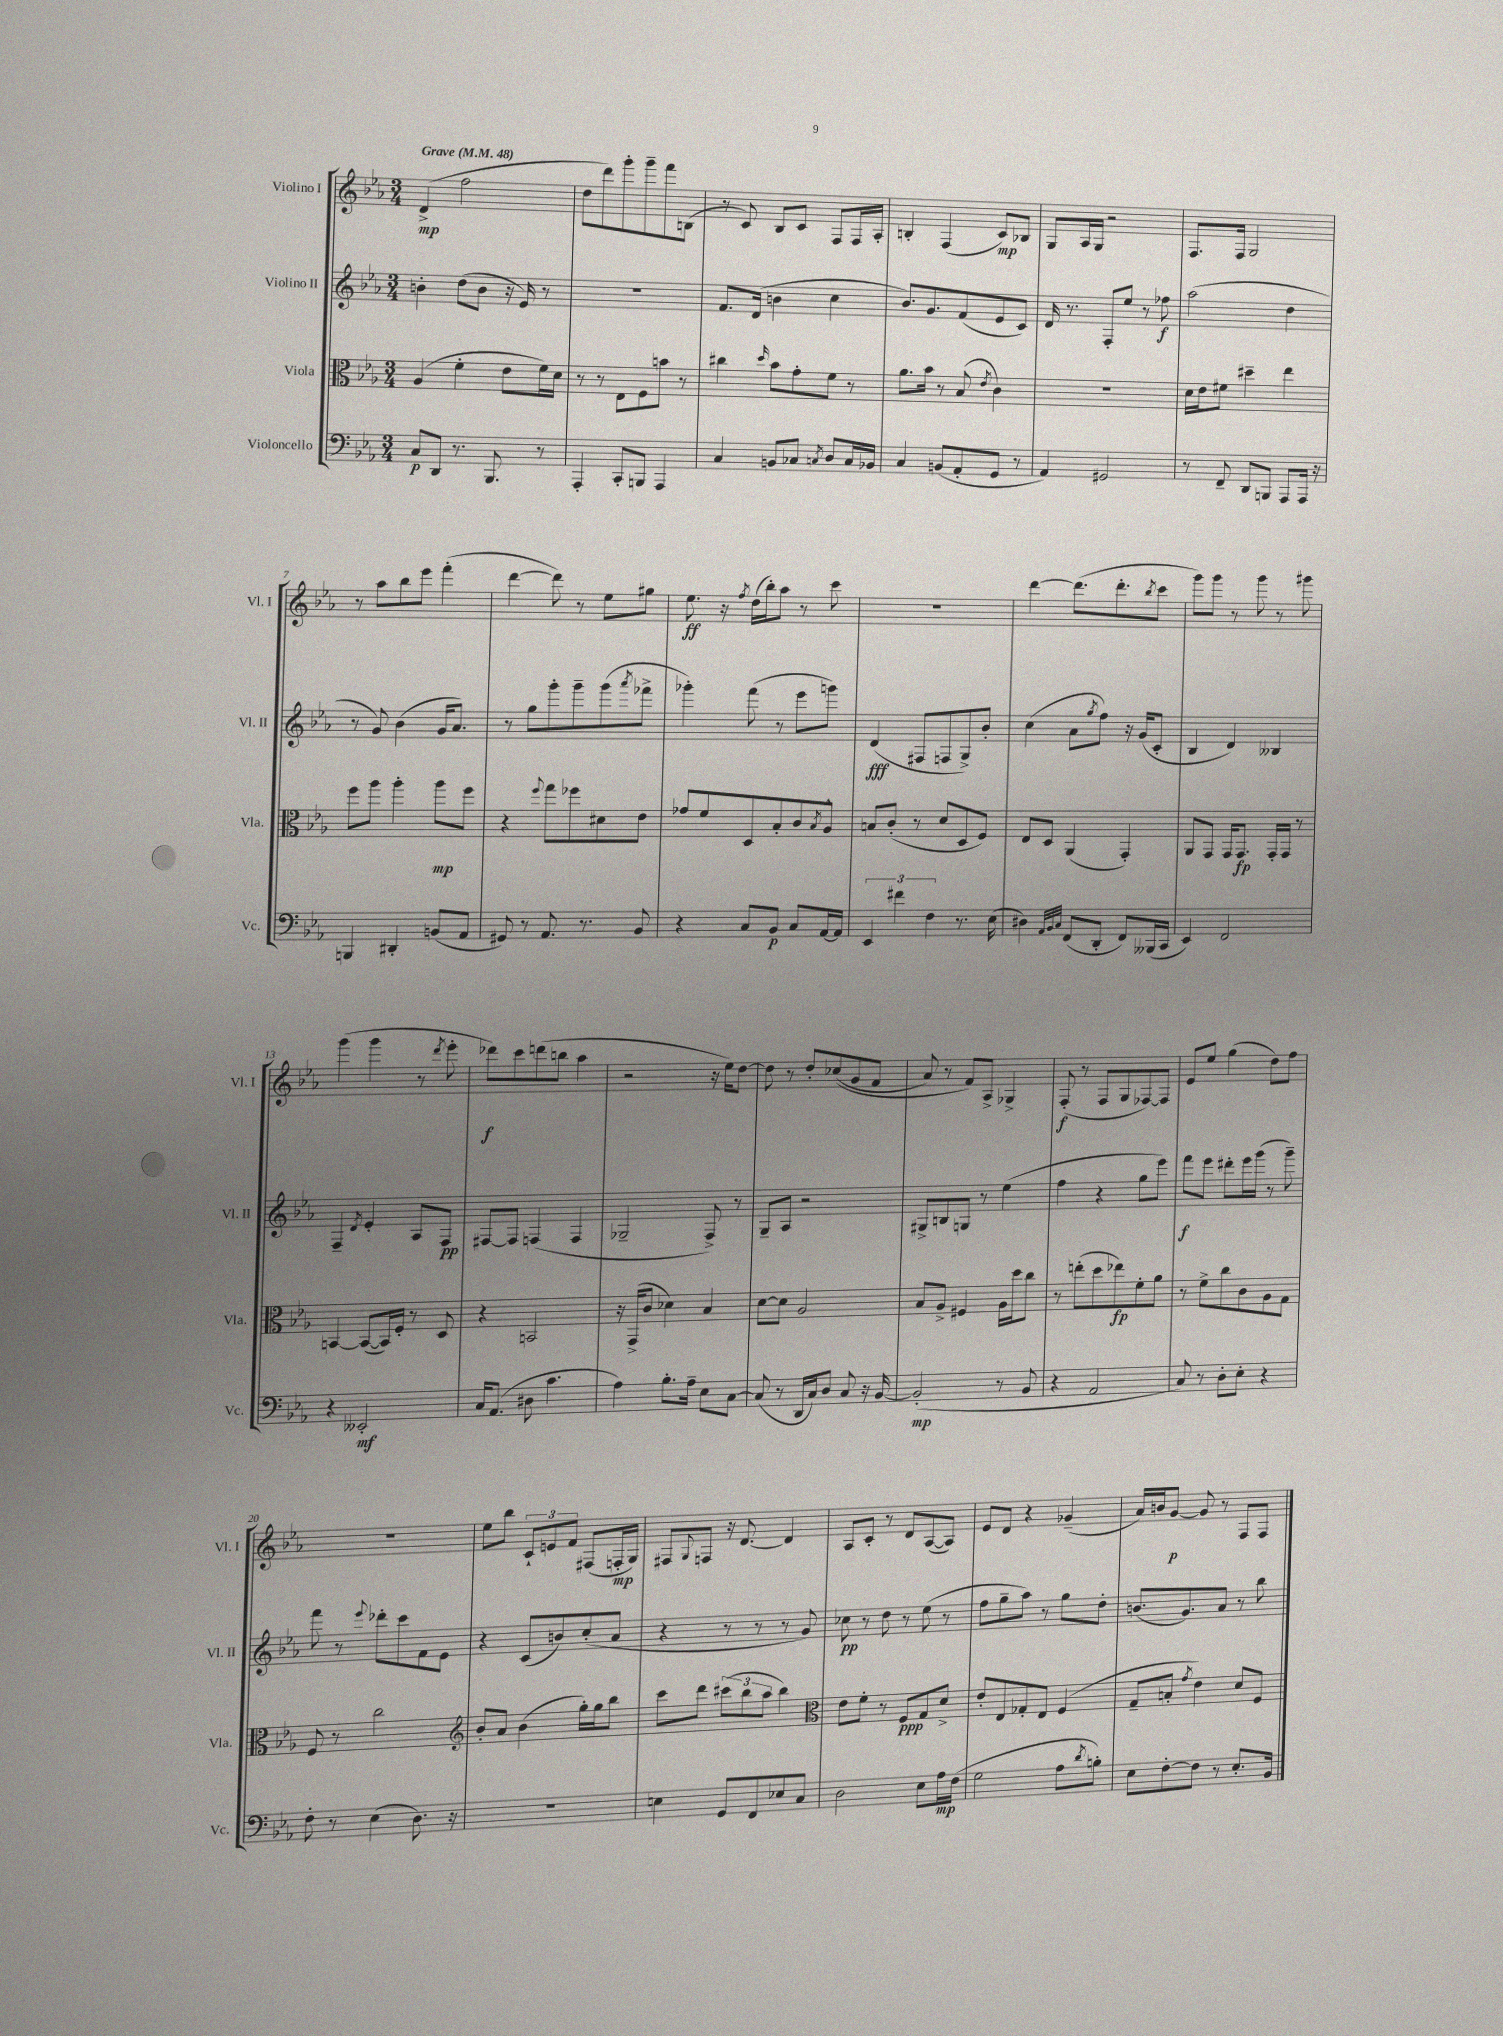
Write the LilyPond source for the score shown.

<<
\new StaffGroup <<
\new Staff = "s0" \with { instrumentName = "Violino I" shortInstrumentName = "Vl. I" } {
    \clef treble \key ees \major \numericTimeSignature \time 3/4 \tempo "Grave" 4 = 48
    d'4->\mp( f''2 |
    d''8 d'''8) g'''8-. g'''8-- f'''8 b8( |
    r8 c'8) bes8 c'8 f8 f16 aes16-. |
    b4-. f4( c'8\mp) bes8 |
    g8 aes16 g16 r2 |
    f8. f16 g2 |
    r8 aes''8 bes''8 ees'''8 f'''4-.( |
    d'''4~ d'''8) r8 ees''8 gis''8 |
    ees''8.\ff r16 \acciaccatura { f''8 } d''16( bes''16-.) aes''8 r8 c'''8 |
    R2. |
    d'''4~ d'''8.( d'''8.-. \acciaccatura { bes''8 } c'''8 |
    g'''8) g'''8 r8 g'''8 r8 gis'''8 |
    g'''4( g'''4 r8 \acciaccatura { d'''8 } ees'''8-. |
    des'''8\f) c'''8 d'''8( b''8 aes''4 |
    r2 r16 ees''16) d''8~ |
    d''8 r8 d''8-. ces''8(\( g'8 f'8 |
    aes'8) r8 f'8\) aes8-> ges4-> |
    f8-.\f( r8 f8 g8 fes8~) fes8 |
    ees'8 ees''8 g''4( d''8) f''8 |
    R2. |
    ees''8 bes''8 \tuplet 3/2 { c'8-! e'8 f'8 } fis8( f16-.\mp g16) |
    fis8 \appoggiatura { g8 } f8 r16 d'8.~ d'4 |
    aes8 c'8-. r8 d'8 aes8~( aes8) |
    ees'8 d'8 r4 ges'4--( |
    aes'16) b'16 g'8~\p g'8 r8 f8 f8 \bar "|." |
}
\new Staff = "s1" \with { instrumentName = "Violino II" shortInstrumentName = "Vl. II" } {
    \clef treble \key ees \major \numericTimeSignature \time 3/4
    b'4-. d''8( b'8 r16 ees'16) r8 |
    R2. |
    f'8. d'16( b'4 c''4 |
    bes'8.) g'8. f'8( ees'8 c'8) |
    d'16 r8. f8-. ees''8 r8 fes''8\f |
    aes''2( d''4 |
    r8 g'8) bes'4( g'16 aes'8.) |
    r8 g''8 g'''8-. g'''8-- g'''8( \acciaccatura { aes'''8 } fes'''8-> |
    ges'''4-.) f'''8( r8 ees'''8 g'''8) |
    d'4\fff( fis8 f8 g8->) bes'8-. |
    c''4( aes'8 \acciaccatura { g''8 } f''8) r16 g'16( c'8-. |
    bes4 d'4) beses4 |
    f4-- \acciaccatura { d'8 } ees'4-. aes8 f8\pp |
    fis8~ fis8 f4( f4 |
    ges2-- f8->) r8 |
    g8-- aes8 r2 |
    gis8-> b8 g8 r8 ees''4( |
    f''4 r4 g''8 ees'''8) |
    f'''8\f ees'''8 dis'''8-. ees'''16 g'''16( r8 g'''8--) |
    f'''8 r8 \appoggiatura { ees'''8 } des'''8-. c'''8 f'8 ees'8 |
    r4 c'8( b'8) c''8-.( aes'8 |
    r4 r8 r8 r8 g'8) |
    ces''8\pp r8 d''8 r8 ees''8( r8 |
    f''8 g''8-- aes''8) r8 g''8 d''8-. |
    b'8.( g'8.) aes'8 r8 bes''8 \bar "|." |
}
\new Staff = "s2" \with { instrumentName = "Viola" shortInstrumentName = "Vla." } {
    \clef alto \key ees \major \numericTimeSignature \time 3/4
    aes4( f'4-. ees'8 f'16) d'16 |
    r8 r8 ees8 f8 b'8 r8 |
    cis''4 \grace { d''16 } bes'8 g'8-. f'8 r8 |
    aes'8. bes'16 r8 bes8( \acciaccatura { ees'8 } c'4) |
    R2. |
    d'16 ees'16 fis'8 dis''4-- ees''4 |
    f''8 aes''8 aes''4-. aes''8\mp f''8 |
    r4 \appoggiatura { f''8 } g''8 fes''8 dis'8 ees'8 |
    ges'8 f'8 d8 bes8-. c'8 \acciaccatura { bes8 } aes8-^ |
    b8 c'8-.( r8 d'8 d8 f8) |
    ees8 d8 aes,4( g,4-.) |
    aes,8 g,8 g,16 g,8.\fp g,16-. g,16 r8 |
    b,4~ b,8~( b,16) f16-. r8 d8 |
    r4 b,2 |
    r16 g,16->( c'8 des'4) bes4 |
    d'8~ d'8 aes2 |
    bes8 aes8-> fis4 aes16 d''16 c''8 |
    r8 e''8-.( d''8 ees''8\fp) f'8-. aes'8 |
    r8 f'8-> c''8 c'8 aes8 g8 |
    f8 r8 c''2 |
    \clef treble bes'8-. aes'8 bes'4( g''16-.) g''16 bes''8 |
    c'''8 d'''8 \tuplet 3/2 { cis'''8( bes''8 aes''8 } bes''4) |
    \clef alto ees'8 f'8-. r8 f8\ppp g8 d'8-> |
    ees'8-. ees8 ges8-. ees8 f4( |
    g8-- b8-. \acciaccatura { g'8 } ees'4) d'8 f8 \bar "|." |
}
\new Staff = "s3" \with { instrumentName = "Violoncello" shortInstrumentName = "Vc." } {
    \clef bass \key ees \major \numericTimeSignature \time 3/4
    c8\p d,8 r8. bes,,8. r8 |
    aes,,4-. c,8-. b,,8 aes,,4 |
    c4 b,8 ces8 \acciaccatura { c8 } d8 c16 bes,16 |
    c4 b,8( aes,8-. g,8 r8 |
    aes,4) gis,2 |
    r8 f,8-- d,8 b,,8 aes,,8 aes,,16 r16 |
    b,,4 dis,4-. b,8( aes,8 |
    gis,8) r8 aes,8. r8. bes,8 |
    r4 c8 bes,8\p c8 aes,16~ aes,16 |
    \tuplet 3/2 { ees,4 fis'4 f4 } r8. ees16( |
    dis4) \grace { aes,32 bes,32 c32 } f,8( d,8-. f,8) beses,,16( c,16 |
    ees,4) f,2 |
    r4 eeses,2-.\mf |
    c16 aes,8.( dis8 c'4. |
    aes4) bes8.-. aes16-- ees8 c8~ |
    c8( r8 d,16 c16) d8 c8 r16 bes,16~ |
    bes,2-.\mp( r8 bes,8 |
    r4 aes,2 |
    c8) r8 d8-. ees8-. r4 |
    f8-. r8 ees4( d8.) r16 |
    R2. |
    e4 g,8 f,8 ees8 c8 |
    d2 ees8 aes16\mp f16( |
    g2 aes8 \acciaccatura { d'8 } b8-.) |
    ees8 f8~-. f8 r8 ees8.-. bes,16 \bar "|." |
}
>>
>>
